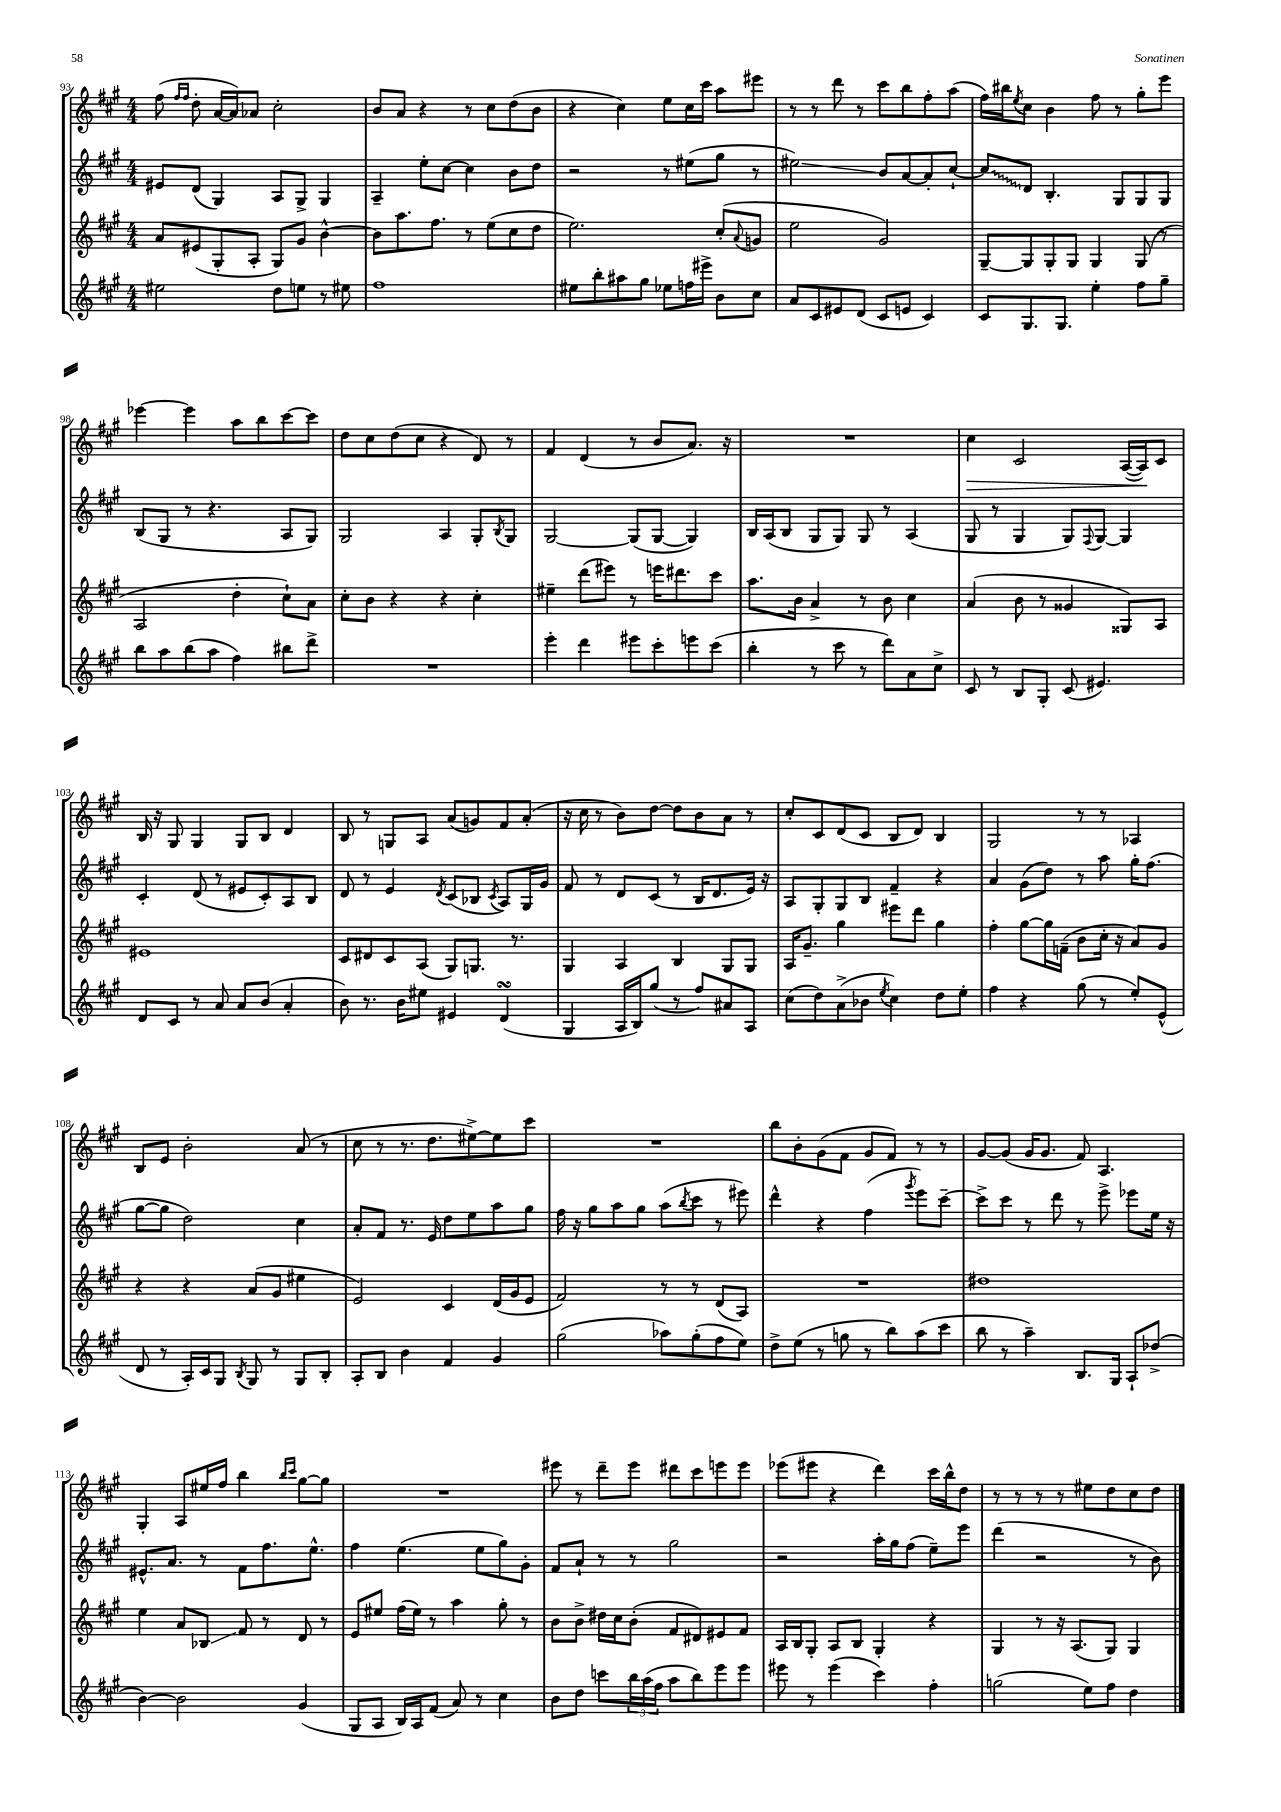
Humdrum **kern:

**kern	**kern	**kern	**kern
*staff4	*staff3	*staff2	*staff1
*clefG2	*clefG2	*clefG2	*clefG2
*k[f#c#g#]	*k[f#c#g#]	*k[f#c#g#]	*k[f#c#g#]
*M4/4	*M4/4	*M4/4	*M4/4
2ee#	8a	8e#	(8ff#
.	.	.	16qqff#
.	.	.	16qqff#
.	(8e#	(8d	8dd'
.	8G#'	4G#)	[16a
.	.	.	16a])
.	8A'	.	8a-
8dd	8G#)	8A	2cc#'
8ee	8g#	8G#^	.
8r	[4b^^	4G#	.
8ee#	.	.	.
=	=	=	=
1ff#	8b]	4A~	8b
.	8.aa	.	8a
.	.	8ee'	4r
.	8.ff#	.	.
.	.	[8cc#	.
.	8r	4cc#]	8r
.	(8ee	.	8cc#
.	8cc#	8b	(8dd
.	8dd	8dd	8b
=	=	=	=
8ee#	2.ee)	2r	4r
8bb'	.	.	.
8aa#	.	.	4cc#)
8gg#	.	.	.
8ee-	.	8r	8ee
16ff	.	(8ee#	16cc#
16eee#^	.	.	16ccc#
8b	(8cc#'	8gg#	8aa
.	8qqa	.	.
8cc#	8g	8r	8eee#
=	=	=	=
8a	2ee	2ee#)	8r
8c#	.	.	8r
8e#	.	.	8ddd
(8d	.	.	8r
8c#	2g#)	8b	8ccc#
8e	.	[8a	8bb
4c#)	.	8a']	8ff#'
.	.	[8cc#`	(8aa
=	=	=	=
8c#	[8G#~	8cc#]	16ff#)
.	.	.	16bb#
.	.	.	8qee
8.G#	8G#]	8d	8cc#
.	8G#'	4.B'	4b
8.G#	.	.	.
.	8G#	.	.
4ee'	4G#	.	8ff#
.	.	8G#	8r
8ff#	(8G#	8G#	8gg#'
8gg#~	8r	8G#	8eee
=	=	=	=
8bb	2A	(8B	[4eee-
8aa	.	8G#	.
(8bb	.	8r	4eee-]
8aa	.	4.r	.
4ff#)	4dd'	.	8aa
.	.	.	8bb
8bb#	8cc#`)	8A	[8ccc#
8ddd^	8a	8G#)	8ccc#]
=	=	=	=
1r	8cc#'	2G#	8dd
.	8b	.	8cc#
.	4r	.	(8dd
.	.	.	8cc#
.	4r	4A	4r
.	4cc#'	8G#'	8d)
.	.	8qB	.
.	.	8G#	8r
=	=	=	=
4eee'	4ee#~	[2G#	4f#
4ddd	(8ddd	.	(4d
.	8eee#)	.	.
8eee#	8r	(8G#]	8r
8ccc#'	16eee	[8G#	8b
.	8.ddd#	.	.
8eee	.	4G#])	8.a)
(8ccc#	8ccc#	.	.
.	.	.	16r
=	=	=	=
4bb'	8.aa	16B	1r
.	.	(16A	.
.	.	8B	.
.	16b	.	.
8r	4a^	8G#	.
8ccc#	.	8G#)	.
8r	8r	8G#	.
8ddd)	8b	8r	.
8a	4cc#	(4A	.
8cc#^	.	.	.
=	=	=	=
8c#	(4a	8G#	4cc#
8r	.	8r	.
8B	8b	4G#	2c#
8G#'	8r	.	.
(8c#	4g##	8G#)	.
.	.	8qqF#	.
4.e#)	.	[8G#	.
.	8G##)	4G#]	([16A
.	.	.	16A])
.	8A	.	8c#
=	=	=	=
8d	1e#	4c#'	16B
.	.	.	16r
8c#	.	.	8G#
8r	.	(8d	4G#
8a	.	8r	.
8a	.	8e#	8G#
(8b	.	8c#')	8B
4a'	.	8A	4d
.	.	8B	.
=	=	=	=
8b)	8c#	8d	8B
8.r	8d#	8r	8r
.	8c#	4e	8G
16b	.	.	.
8ee#	(8A	.	8A
.	.	8qd	.
4e#	8G#)	(8c#	(8a
.	8.G	8B-	8g)
.	.	8qc#	.
(4d	.	8A)	8f#
.	8.r	.	.
.	.	16G#	(8a'
.	.	16g#	.
=	=	=	=
4G#	4G#	8f#	16r
.	.	.	16cc#
.	.	8r	8r
16A	4A	8d	8b)
16B)	.	.	.
(8gg#	.	(8c#	[8dd
8r	4B	8r	8dd]
8ff#)	.	16B	8b
.	.	8.d	.
8a#	8G#	.	8a
8A	8G#	16e)	8r
.	.	16r	.
=	=	=	=
(8cc#	16A	8A	8cc#'
.	8.g#~	.	.
8dd)	.	8G#'	8c#
(8a^	4gg#	8G#	(8d
8b-	.	8B	8c#
8qee	.	.	.
4cc#)	8eee#	4f#~	8B
.	8ddd	.	8d)
8dd	4gg#	4r	4B
8ee'	.	.	.
=	=	=	=
4ff#	4ff#'	4a	2G#
4r	[8gg#	(8g#	.
.	16gg#]	8dd)	.
.	(16f~	.	.
(8gg#	8b	8r	8r
8r	16cc#'	8aa	8r
.	16r	.	.
8ee')	8a)	16gg#'	4A-
.	.	(8.ff#	.
(8e^^	8g#	.	.
=	=	=	=
8d	4r	[8gg#	8B
8r	.	8gg#]	8e
16A')	4r	2dd)	2b'
16c#	.	.	.
8G#	.	.	.
8qB	.	.	.
8G#	(8a	.	.
8r	8g#	.	.
8G#	4ee#	4cc#	(8a
8B'	.	.	8r
=	=	=	=
8A'	2e)	8a'	8cc#
8B	.	8f#	8r
4b	.	8.r	8.r
.	.	16e	8.dd
4f#	4c#	8dd	.
.	.	8ee	[8ee#^)
4g#	(16d	8aa	8ee#]
.	16g#	.	.
.	8e	8gg#	8ccc#
=	=	=	=
(2gg#	2f#)	16ff#	1r
.	.	16r	.
.	.	8gg#	.
.	.	8aa	.
.	.	8gg#	.
8aa-)	8r	(8aa	.
.	.	8qbb	.
(8gg#'	8r	8ccc#	.
8ff#	(8d	8r	.
8ee)	8A)	8eee#)	.
=	=	=	=
8dd^	1r	4ddd^^	8bb
(8ee	.	.	8b'
8r	.	4r	(8g#
8gg	.	.	8f#
8r	.	(4ff#	8g#
8bb)	.	.	8f#)
.	.	8qggg#	.
(8aa	.	8eee)	8r
8ccc#	.	[8ccc#~	8r
=	=	=	=
8bb	1dd#	8ccc#^]	[8g#
8r	.	8ccc#	(8g#]
4aa~)	.	8r	16g#
.	.	.	8.g#
.	.	8ddd	.
8.B	.	8r	8f#)
.	.	8eee^	4.A
16G#	.	.	.
8A`	.	8eee-	.
(8dd-^	.	16ee	.
.	.	16r	.
=	=	=	=
[4b)	4ee	8.e#^^	4G#'
.	.	8.a	.
2b]	8a	.	8A
.	8B-	8r	16ee#
.	.	.	16ff#
.	8f#	8f#	4bb
.	8r	8.ff#	.
.	.	.	16qqbb
.	.	.	16qqccc#
(4g#	8d	.	[8gg#
.	.	8.ee^^	.
.	8r	.	8gg#]
=	=	=	=
8G#	8e	4ff#	1r
8A	8ee#	.	.
16B)	(16ff#	(4.ee	.
16A	16ee#)	.	.
(8f#	8r	.	.
8a)	4aa	.	.
8r	.	8ee	.
4cc#	8gg#'	8gg#)	.
.	8r	8g#'	.
=	=	=	=
8b	8b	8f#	8eee#
8dd	8b^	8a`	8r
8ccc	16dd#	8r	8ddd~
.	16cc#	.	.
24bb	(8b'	8r	8eee#
(24aa	.	.	.
24ff#	.	.	.
8aa	8f#	2gg#	8ddd#
8bb)	8d#)	.	8ccc#
8eee	8e#	.	8eee
8eee	8f#	.	8eee
=	=	=	=
8eee#	16A	2r	(8eee-
.	16B	.	.
8r	8G#'	.	8eee#
(4eee#	8A	.	4r
.	8B	.	.
4ccc#)	4G#'	16aa'	4ddd)
.	.	16gg#	.
.	.	(8ff#	.
4ff#'	4r	8ee~)	16ccc#
.	.	.	16bb^^
.	.	8eee	8dd
=	=	=	=
(2gg	4G#	(4ddd	8r
.	.	.	8r
.	8r	2r	8r
.	16r	.	8r
.	(8.A	.	.
8ee)	.	.	8ee#
8ff#	8G#)	.	8dd
4dd	4G#	8r	8cc#
.	.	8b)	8dd
==	==	==	==
*-	*-	*-	*-
